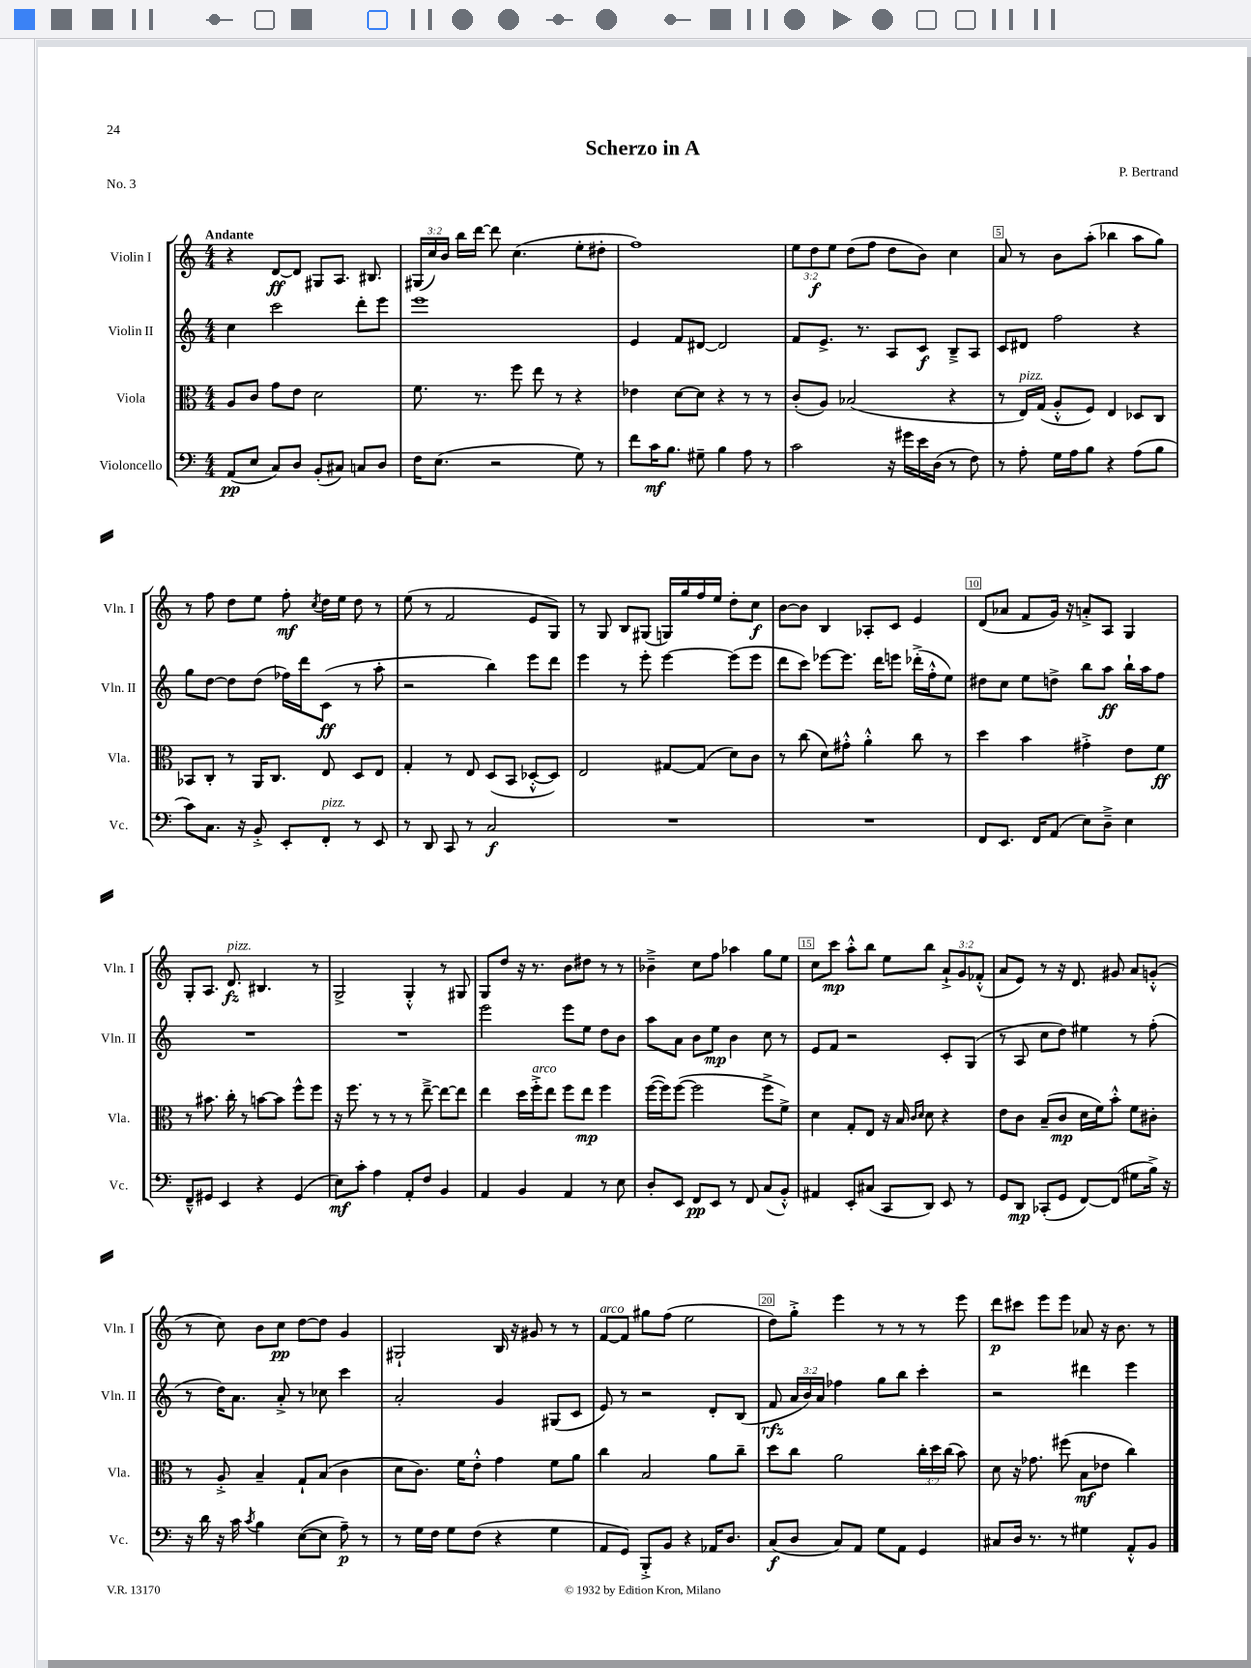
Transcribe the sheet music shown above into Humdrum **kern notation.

**kern	**kern	**kern	**kern
*staff4	*staff3	*staff2	*staff1
*clefF4	*clefC3	*clefG2	*clefG2
*k[]	*k[]	*k[]	*k[]
*M4/4	*M4/4	*M4/4	*M4/4
(8AA/L	8A/L	4cc\	4r
8E/J	8c/J	.	.
8C/L)	8g\L	2ccc\	[8d/L
8D/J	8e\J	.	8d/]J
(8BB'/L	2d\	.	8G#/L
8C#/J)	.	.	8.A/J
8C/L	.	8ddd'\L	.
.	.	.	8.B#/
8D/J	.	8eee\J	.
=	=	=	=
16F\LK	8.f\	1eee	(24G#/LL
.	.	.	24cc/)
(8.E\J	.	.	.
.	.	.	24b/JJ
.	.	.	16bb\LL
.	8.r	.	[16ddd\JJ
2r	.	.	8ddd\]
.	8ff\	.	(4.cc\
.	8ee\	.	.
.	8r	.	.
8G\)	4r	.	8ee'\L
8r	.	.	8dd#'\J
=	=	=	=
8f\L	4e-\	4e/	1ff)
16c\K	.	.	.
8.B\J	.	.	.
.	[8d\L	8f/L	.
8G#~\	8d\]J	[8d#/J	.
4B\	4r	2d#/]	.
8A\	8r	.	.
8r	8r	.	.
=	=	=	=
2c\	(8c'/L	8f/L	12ee\L
.	.	.	12dd\
.	8A/J)	8.e^/J	.
.	.	.	12ee\J
.	(2B-/	.	(8dd\L
.	.	8.r	.
.	.	.	8ff\J
16r	.	8A/L	8dd\L
16g#\LL	.	.	.
16e\	.	8c/J	8b\J)
(16D\JJ	.	.	.
8r	4r	8B~^/L	4cc\
8F\)	.	8A/J	.
=	=	=	=
8r	8r	8c/L	8a/
8A'\	16E/LL)	8d#/J	8r
.	(16G/JJ	.	.
16G\LL	8A'^^/L	2ff\	8b\L
16A\J	.	.	.
8B\J	8F/J)	.	(8aa'\J
4r	4E/	.	4bb-\
(8A\L	8D-/L	4r	8aa\L
8B\J	8C/J	.	8gg\J)
=	=	=	=
8c\L)	8BB-/L	8gg\L	8r
8.C\J	8C'/J	[8dd\J	8ff\
.	8r	8dd\]L	8dd\L
16r	.	.	.
8BB'^/	16AA/LK	(8dd\J	8ee\J
.	8.C/J	.	.
8EE'/L	.	16ff-\LL)	8ff'\
.	.	16ddd\J	.
.	.	.	8qcc/
8FF'/J	8E/	(8c\J	16dd\LL
.	.	.	16ee\JJ
8r	8D/L	8r	8dd\
8EE/	8E/J	8aa'\	8r
=	=	=	=
8r	4G'/	2r	(8ee\
8DD/	.	.	8r
8CC/	8r	.	2f/
8r	8E/	.	.
2C/	(8D/L	4bb\)	.
.	8BB/J	.	.
.	[8D-'^^/L	8eee\L	8e/L
.	8D-/]J)	8ddd\J	8G/J)
=	=	=	=
1r	2E/	4eee\	8r
.	.	.	8G/
.	.	8r	8B/L
.	.	8eee'\	(8G#/J
.	[8G#/L	[4eee\	16G/LL)
.	.	.	16gg/
.	(8G#/]J	.	16ff/
.	.	.	16ee/JJ
.	8d\L)	(8eee\]L	8dd'\L
.	8c\J	8eee\J	8cc\J
=	=	=	=
1r	8r	8ddd\L	[8b\L
.	(8cc\	8ccc\J)	8b\]J
.	8d\L)	[8eee-\L	4B/
.	8g#'^^\J	8.eee-\]J	.
.	4a'^^\	.	8A-'/L
.	.	16ddd\LK	.
.	.	8eee\J	8c/J
.	8cc\	(16ddd-'^\LL	4e/
.	.	16ff'^^\J	.
.	8r	8ee\J)	.
=	=	=	=
8FF/L	4dd\	8dd#\L	(8d/L
8.EE/J	.	8cc\J	8a-/J
.	4b\	8ee\L	8f/L
16FF/LK	.	.	.
(8AA/J	.	8dd^\J	16g/Jk)
.	.	.	16r
8E\L)	4g#'^\	8bb\L	8a'^/L
8D~^\J	.	8aa\J	8A/J
4E\	8e\L	16bb`\LL	4G/
.	.	16aa\J	.
.	8f\J	8ff\J	.
=	=	=	=
8FF~^^/L	8r	1r	8G'/L
8GG#/J	8.b#\	.	8.A/J
4EE/	.	.	.
.	16cc'\	.	8.d/
.	8r	.	.
4r	[8b\L	.	4.B#/
.	8b\]J	.	.
(4GG#/	8ff^^\L	.	.
.	8ff\J	.	8r
=	=	=	=
8E\L)	16r	1r	2G^/
.	8.ff\	.	.
8c'\J	.	.	.
4A\	8r	.	.
.	8r	.	.
8AA'/L	8r	.	4G'^^/
8F/J	[8ee~^\	.	.
4BB/	8ee\_L	.	8r
.	8ee\]J	.	8G#/
=	=	=	=
4AA/	4ee\	2eee\	8G/L
.	.	.	8dd/J
4BB/	16dd\LL	.	16r
.	16ff'^\J	.	8.r
.	8ee\J	.	.
4AA/	8ff\L	8eee\L	8b\L
.	8ee\J	8ee\J	8dd#\J
8r	4ff\	8dd\L	8r
8E\	.	8b\J	8r
=	=	=	=
8D'/L	([16ff\LL	8aa\L	4b-~^\
.	16ff\]J)	.	.
8EE/J	([8ff\J	8a\J	.
8FF/L	2ff\]	8b\L	8cc\L
8EE/J	.	8ee\J	8ff\J
8r	.	4b\	4aa-\
8FF/	.	.	.
(8C/L	8ff^\L	8cc\	8gg\L
8BB'^^/J)	8f^\J)	8r	8ee\J
=	=	=	=
4AA#/	4d\	8e/L	8cc\L
.	.	8f/J	8ccc\J
8EE'/L	8G'/L	2r	8aa'^^\L
(8C#/J	8E/J	.	8bb\J
8CC/L	16r	.	8ee\L
.	16B/	.	.
.	16qqc/LL	.	.
.	16qqd/JJ	.	.
8DD/J)	8d\	.	8bb\J
8EE/	4r	8c'/L	12a`^/L
.	.	.	12g/
8r	.	(8G/J	.
.	.	.	(12f-'^^/J
=	=	=	=
8GG/L	8e\L	8r	8a/L
8DD/J	8c\J	8A/	8e/J)
(8CC-'/L	(8B~/L	8cc\L	8r
8GG/J	8c/J	8dd\J)	16r
.	.	.	8.d/
[8FF/L)	16d\LL	4ee#\	.
.	16f\J)	.	.
(8FF/]J	8b'^^\J	.	8g#/
8G#\L	8f\L	8r	8a/L
16B^\Jk)	8c#'\J	(8ff'\	(8g'^^/J
16r	.	.	.
=	=	=	=
16r	8r	8r	8r
16d\	.	.	.
16r	8A'^/	16dd\LK)	8cc\)
16c\	.	8.a\J	.
8qc/	.	.	.
4B\	4B~/	.	8b\L
.	.	8a'^/	8cc\J
([8E\L	8G`/L	8r	[8dd\L
8E\]J	(8B/J	8cc-\	8dd\]J
8A~\)	4c\	4ccc\	4g/
8r	.	.	.
=	=	=	=
8r	8d\L	2a'/	2G#`/
16G\LL	8.c\J)	.	.
16F\JJ	.	.	.
8G\L	.	.	.
.	16f\LK	.	.
(8F\J	8e'^^\J	.	.
4r	4g\	4g/	16B/
.	.	.	16r
.	.	.	8g#/
4G\	8f\L	(8G#/L	8r
.	8a\J	8c/J	8r
=	=	=	=
8AA/L	4cc\	8e/)	[8f/L
8GG/J)	.	8r	8f/]J
8BBB'^/L	2B/	2r	8gg#\L
8BB/J	.	.	(8ff\J
4r	.	.	2ee\
16AA-/LK	8a\L	8d'/L	.
8.D/J	.	.	.
.	8cc~\J	(8B/J	.
=	=	=	=
(8C/L	8dd\L	8f/	8dd\L)
8D/J	8cc\J	24a/LL	8gg'^\J
.	.	24b/)	.
.	.	24a/JJ	.
8C/L)	2a\	4ff-\	4eee\
8AA/J	.	.	.
8G\L	.	8gg\L	8r
8AA\J	.	8bb\J	8r
4GG/	24cc'\LL	4ccc'\	8r
.	24dd\	.	.
.	(24cc\JJ	.	.
.	8b\)	.	8eee\
=	=	=	=
8C#/L	8d\	2r	8ddd\L
16D/Jk	16r	.	8ccc#\J
8.r	8.g-\	.	.
.	.	.	8eee\L
8r	(8ff#\	.	8eee\J
4G#\	8B\L	4ddd#\	8a-/
.	8e-\J	.	16r
.	.	.	8.b\
8AA'^^/L	4cc\)	4eee\	.
8BB/J	.	.	8r
==	==	==	==
*-	*-	*-	*-
